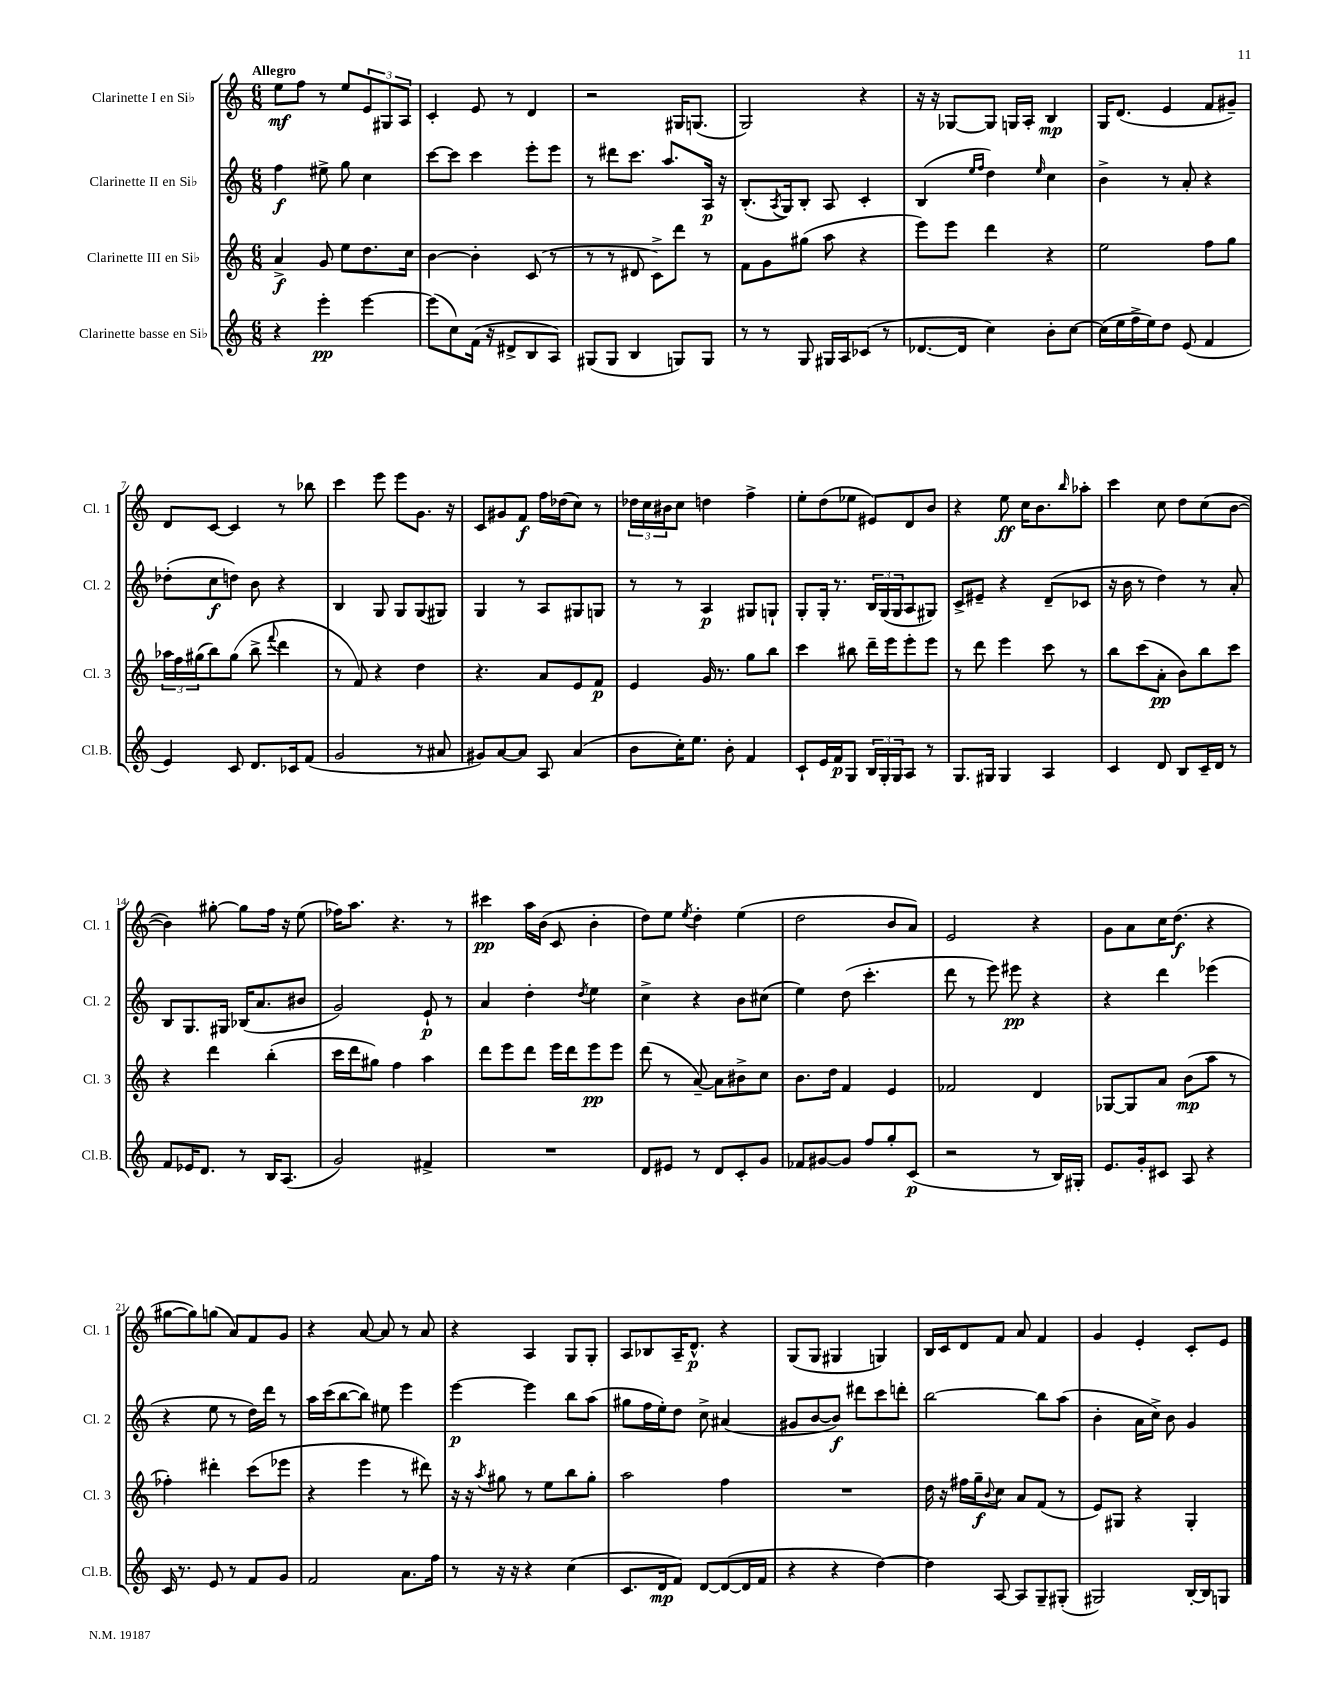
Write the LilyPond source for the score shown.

<<
\new StaffGroup <<
\new Staff = "s0" \with { instrumentName = "Clarinette I en Sib" shortInstrumentName = "Cl. 1" } {
    \clef treble \key c \major \numericTimeSignature \time 6/8 \tempo "Allegro"
    e''8\mf f''8 r8 e''8 \tuplet 3/2 { e'8 gis8 a8 } |
    c'4-. e'8 r8 d'4 |
    r2 gis16 g8.( |
    g2) r4 |
    r16 r16 ges8~ ges8 g16 a16-. b4\mp |
    g16 d'8.( e'4 f'8 gis'8--) |
    d'8 c'8~ c'4 r8 bes''8 |
    c'''4 e'''8 e'''8 g'8. r16 |
    c'8 gis'8 f'8\f f''16 des''16( c''8) r8 |
    \tuplet 3/2 { des''16 c''16 bis'16 } c''8 d''4 f''4-> |
    e''8-. d''8( ees''8 eis'8) d'8 b'8 |
    r4 e''8\ff c''16 b'8. \grace { b''16 } aes''8-. |
    c'''4 c''8 d''8 c''8( b'8~ |
    b'4) gis''8~-. gis''8 f''16 r16 e''8( |
    fes''16) a''8. r4. r8 |
    cis'''4\pp a''16 b'16( c'8 b'4-. |
    d''8) e''8 \acciaccatura { e''8 } d''4-. e''4( |
    d''2 b'8 a'8) |
    e'2 r4 |
    g'8 a'8 c''16 d''8.\f( r4 |
    gis''8~ gis''8) g''8( a'8) f'8 g'8 |
    r4 a'8~ a'8 r8 a'8 |
    r4 a4 g8 g8-. |
    a8 bes8 a16-- d'8.-^\p r4 |
    g8( g8 gis4 g4) |
    b16 c'16 d'8 f'8 a'8 f'4 |
    g'4 e'4-. c'8-. e'8 \bar "|." |
}
\new Staff = "s1" \with { instrumentName = "Clarinette II en Sib" shortInstrumentName = "Cl. 2" } {
    \clef treble \key c \major \numericTimeSignature \time 6/8
    f''4\f eis''8-> g''8 c''4 |
    c'''8~ c'''8 c'''4 e'''8-. e'''8 |
    r8 dis'''8 c'''8. a''8. a16\p r16 |
    b8.-.( \acciaccatura { a8 } g16) b8-. a8 c'4-. |
    b4( \grace { e''16 f''16 } d''4) \grace { e''16 } c''4 |
    b'4-> r8 a'8-. r4 |
    des''8-.( c''8\f d''8) b'8 r4 |
    b4 g8 g8 g8( gis8) |
    g4 r8 a8 gis8 g8 |
    r8 r8 a4\p gis8 g8-! |
    g8-. g16-. r8. \tuplet 3/2 { b16 g16( g16 } a8 gis8) |
    c'8-> eis'8-- r4 d'8--( ces'8 |
    r16 b'16 r8 d''4) r8 a'8-. |
    b8 g8. gis16 bes16( a'8. bis'8 |
    g'2) e'8-!\p r8 |
    a'4 d''4-. \acciaccatura { d''8 } e''4 |
    c''4-> r4 b'8 cis''8( |
    e''4) d''8( c'''4.-. |
    d'''8 r8 e'''8) eis'''8\pp r4 |
    r4 d'''4 ees'''4( |
    r4 e''8 r8 d''16) d'''16 r8 |
    a''16 c'''16( b''8~ b''8) eis''8 e'''4 |
    e'''4~\p e'''4 b''8 a''8( |
    gis''8 f''16 e''16-.) d''8 c''8-> ais'4( |
    gis'8 b'8~ b'8\f) dis'''8 c'''8 d'''8-. |
    b''2~ b''8 a''8( |
    b'4-. a'16 c''16->) b'8 g'4 \bar "|." |
}
\new Staff = "s2" \with { instrumentName = "Clarinette III en Sib" shortInstrumentName = "Cl. 3" } {
    \clef treble \key c \major \numericTimeSignature \time 6/8
    a'4->\f g'8 e''8 d''8. c''16 |
    b'4~ b'4-. c'8( r8 |
    r8 r8 dis'8 c'8->) d'''8 r8 |
    f'8 g'8 gis''8( a''8 r4 |
    e'''8) e'''8 d'''4 r4 |
    e''2 f''8 g''8 |
    \tuplet 3/2 { aes''16 f''16 gis''16( } b''8) gis''8( b''8-> \appoggiatura { f'''8 } d'''4 |
    r8 f'8) r4 d''4 |
    r4. a'8 e'8 f'8\p |
    e'4 g'16 r8. g''8 b''8 |
    c'''4 bis''8 d'''16-- e'''16 e'''8-. e'''8 |
    r8 d'''8 e'''4 c'''8 r8 |
    b''8 c'''8( a'8-.\pp b'8) b''8 c'''8 |
    r4 d'''4 b''4-.( |
    c'''16 d'''16 gis''8) f''4 a''4 |
    d'''8 e'''8 d'''8 e'''16 d'''16 e'''8\pp e'''8 |
    d'''8( r8 a'8~--) a'8 bis'8-> c''8 |
    b'8. d''16 f'4 e'4 |
    fes'2 d'4 |
    ges8~ ges8 a'8 b'8\mp( a''8 r8 |
    fes''4-.) dis'''4-. c'''8( ees'''8 |
    r4 e'''4 r8 dis'''8) |
    r16 r16 \acciaccatura { a''8 } gis''8 r8 e''8 b''8 gis''8-. |
    a''2 f''4 |
    R2. |
    d''16 r16 fis''16 g''16--\f \appoggiatura { b'8 } c''8 a'8 f'8( r8 |
    e'8) gis8 r4 gis4-. \bar "|." |
}
\new Staff = "s3" \with { instrumentName = "Clarinette basse en Sib" shortInstrumentName = "Cl.B." } {
    \clef treble \key c \major \numericTimeSignature \time 6/8
    r4 e'''4-.\pp e'''4~ |
    e'''8( c''8) f'16( r16 dis'8-> b8 a8) |
    gis8( gis8 b4 g8) g8 |
    r8 r8 g8 gis16 a16 ces'8( r8 |
    des'8.~ des'16 c''4) b'8-. c''8~ |
    c''16( e''16 f''16-> e''16) d''8 e'8( f'4 |
    e'4) c'8 d'8. ces'16 f'8( |
    g'2 r8 ais'8 |
    gis'8) a'8~ a'8 a8 a'4( |
    b'8 c''16-.) e''8. b'8-. f'4 |
    c'8-! e'16 f'16\p g8 \tuplet 3/2 { b16 g16-. g16 } a8 r8 |
    g8. gis16 gis4 a4 |
    c'4 d'8 b8 c'16-- d'16 r8 |
    f'8 ees'16 d'8. r8 b16 a8.( |
    g'2) fis'4-> |
    R2. |
    d'8 eis'8 r8 d'8 c'8-. g'8 |
    fes'8 gis'8~ gis'8 f''8 g''8-. c'8\p( |
    r2 r8 b16) gis16-. |
    e'8. g'16-. cis'8 a8 r4 |
    c'16 r8. e'8 r8 f'8 g'8 |
    f'2 a'8. f''16 |
    r8 r16 r16 r4 c''4( |
    c'8. d'16\mp f'8) d'8~ d'8~( d'16 f'16 |
    r4 r4 d''4~) |
    d''4 a8~ a8 g8-- gis8-.( |
    gis2) b16~-. b16 g8 \bar "|." |
}
>>
>>
